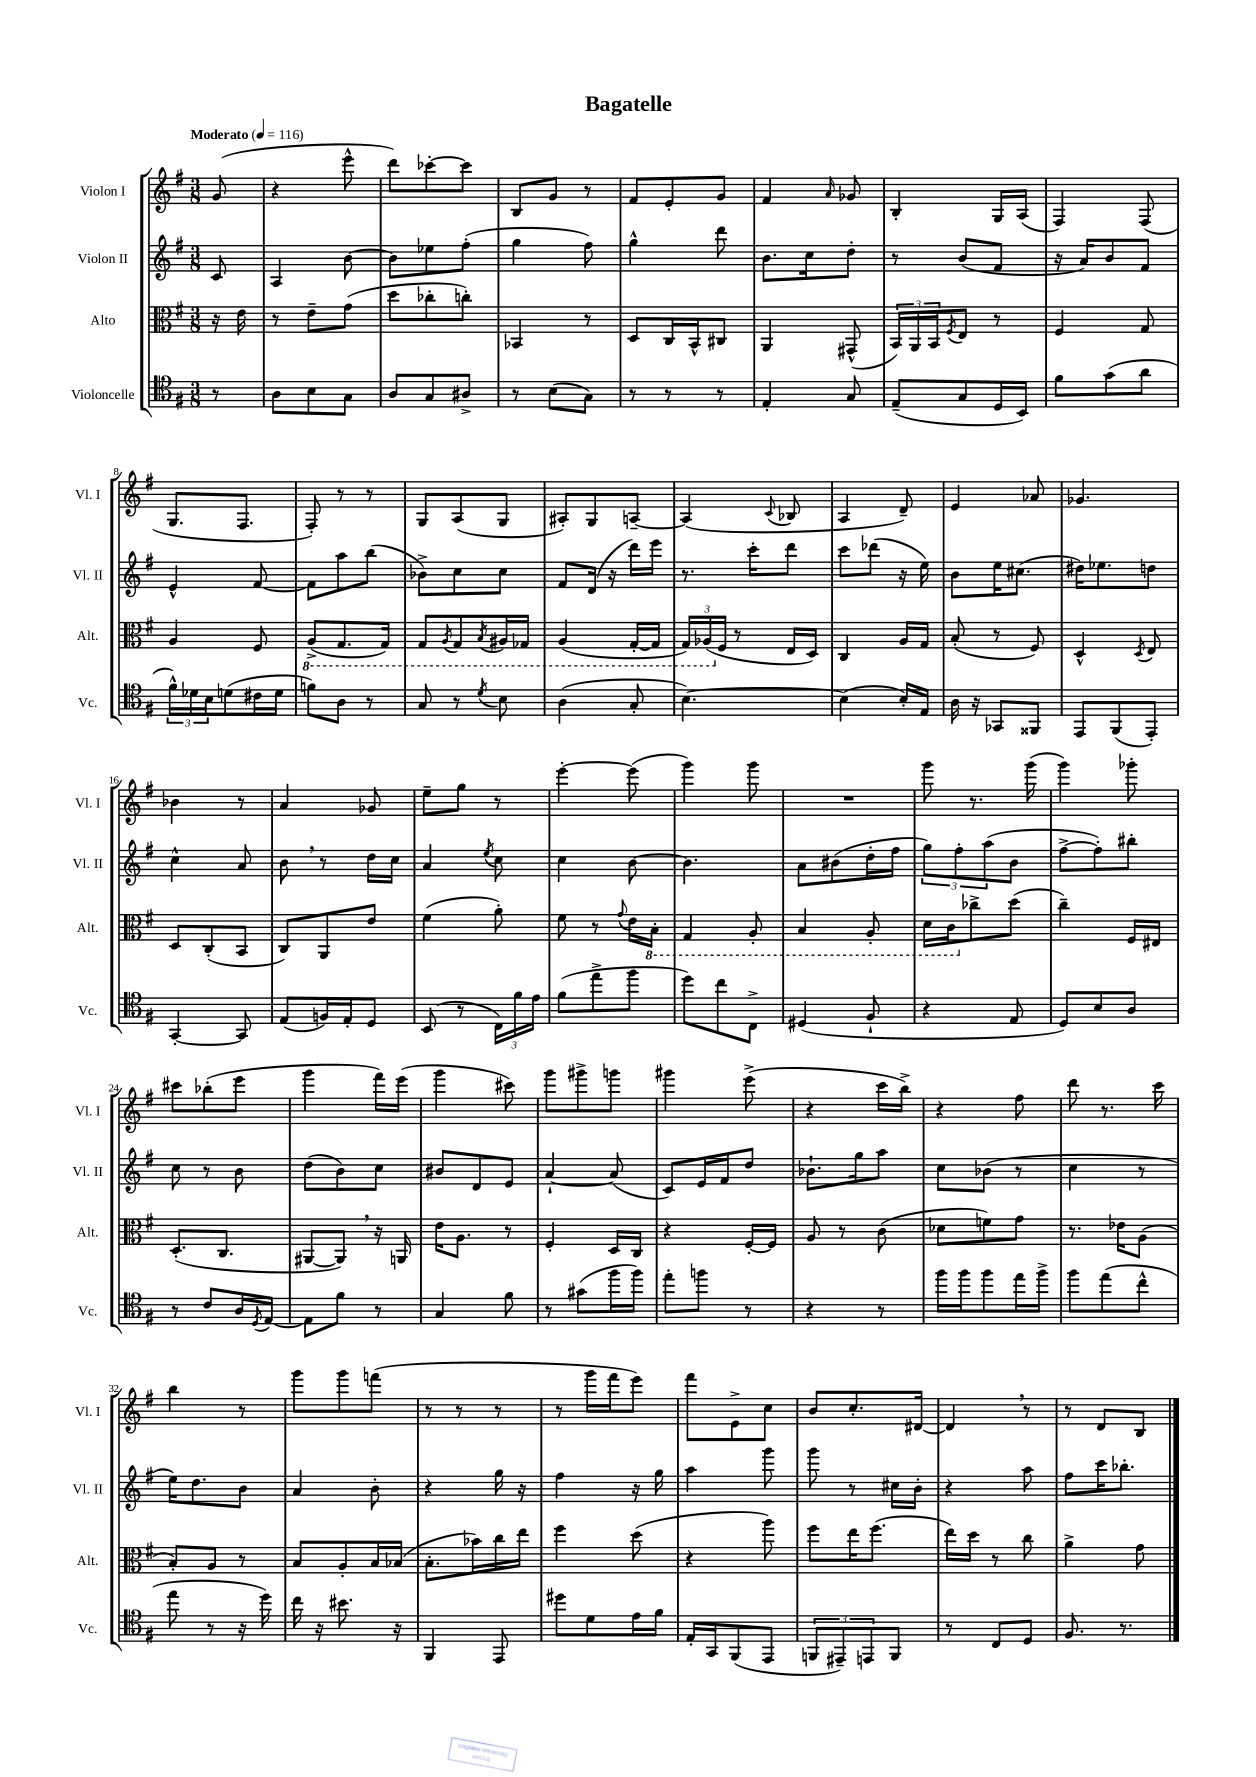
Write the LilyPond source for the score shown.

\header { title = "Bagatelle" }
<<
\new StaffGroup <<
\new Staff = "s0" \with { instrumentName = "Violon I" shortInstrumentName = "Vl. I" } {
    \clef treble \key g \major \numericTimeSignature \time 3/8 \partial 8 \tempo "Moderato" 4 = 116
    g'8( |
    r4 e'''8-^ |
    d'''8) ces'''8~-. ces'''8 |
    b8 g'8 r8 |
    fis'8 e'8-. g'8 |
    fis'4 \grace { a'16 } ges'8 |
    b4-. g16 a16( |
    fis4) fis8( |
    g8. fis8. |
    fis8-.) r8 r8 |
    g8 a8( g8 |
    ais8-.) g8 a8~-- |
    a4( \appoggiatura { c'8 } bes8 |
    a4 d'8--) |
    e'4 aes'8 |
    ges'4. |
    bes'4 r8 |
    a'4 ges'8 |
    e''8-- g''8 r8 |
    e'''4~-. e'''8( |
    g'''4) g'''8 |
    R4. |
    g'''8 r8. g'''16( |
    g'''4) ges'''8-. |
    cis'''8 bes''8-.( e'''8 |
    g'''4 fis'''16) e'''16( |
    g'''4 cis'''8) |
    g'''8 gis'''8-> g'''8 |
    gis'''4 e'''8->( |
    r4 c'''16 b''16->) |
    r4 fis''8 |
    d'''8 r8. c'''16 |
    b''4 r8 |
    g'''8 g'''8 f'''8( |
    r8 r8 r8 |
    r8 g'''16 fis'''16 e'''8) |
    fis'''8 e'8-> c''8 |
    b'8 c''8.-. dis'16~ |
    dis'4 \breathe r8 |
    r8 d'8 b8 \bar "|." |
}
\new Staff = "s1" \with { instrumentName = "Violon II" shortInstrumentName = "Vl. II" } {
    \clef treble \key g \major \numericTimeSignature \time 3/8 \partial 8
    c'8 |
    a4 b'8~ |
    b'8 ees''8 fis''8-.( |
    g''4 fis''8) |
    g''4-^ d'''8 |
    b'8. c''16 d''8-. |
    r8 b'8( fis'8 |
    r16 a'16) b'8 fis'8 |
    e'4-^ fis'8~ |
    fis'8 a''8 b''8( |
    bes'8->) c''8 c''8 |
    fis'8 d'16( r16 d'''16) e'''16 |
    r8. c'''16-. d'''8 |
    c'''8 des'''8( r16 e''16) |
    b'8 e''16 cis''8.( |
    dis''16) ees''8. d''8 |
    c''4-^ a'8 |
    b'8 \breathe r8 d''16 c''16 |
    a'4 \acciaccatura { e''8 } c''8 |
    c''4 b'8~ |
    b'4. |
    a'8 bis'8( d''16-. fis''16 |
    \tuplet 3/2 { g''8) fis''8-. a''8( } b'8 |
    fis''8~-> fis''8-.) bis''8-. |
    c''8 r8 b'8 |
    d''8( b'8) c''8 |
    bis'8 d'8 e'8 |
    a'4~-! a'8( |
    c'8) e'16 fis'16 d''8 |
    bes'8.-! g''16 a''8 |
    c''8 bes'8( r8 |
    c''4 r8 |
    e''16) d''8. b'8 |
    a'4 b'8-. |
    r4 g''16 r16 |
    fis''4 r16 g''16 |
    a''4 g'''8 |
    g'''8 r8 cis''16 b'16-. |
    r4 a''8 |
    fis''8 c'''16 bes''8.-. \bar "|." |
}
\new Staff = "s2" \with { instrumentName = "Alto" shortInstrumentName = "Alt." } {
    \clef alto \key g \major \numericTimeSignature \time 3/8 \partial 8
    r16 e'16 |
    r8 e'8-- g'8( |
    d''8 ces''8-. c''8-.) |
    bes,4 r8 |
    d8 c16 b,16-^ cis8 |
    a,4 gis,8-^( |
    \tuplet 3/2 { b,16) a,16 b,16 } \acciaccatura { fis8 } e8 r8 |
    fis4 g8 |
    a4 fis8 |
    \ottava #-1 a,8->( g,8. g,16) |
    g,8 \acciaccatura { a,8 } g,8 \acciaccatura { b,8 } ais,16 ges,16 |
    a,4( g,16~-. g,16 |
    \tuplet 3/2 { g,16) aes,16( \ottava #0 fis16 } r8 e16 d16) |
    c4 a16 g16 |
    b8-.( r8 fis8) |
    d4-^ \acciaccatura { d8 } e8 |
    d8 c8-.( b,8 |
    c8) a,8 e'8 |
    fis'4( a'8-.) |
    fis'8 r8 \appoggiatura { g'8 } e'16 \ottava #-1 b,16-. |
    g,4 a,8-. |
    b,4 a,8-. |
    d16 c16 \ottava #0 ces''8-> d''8( |
    c''4--) fis16 eis16 |
    d8.-.( c8. |
    ais,8~ ais,8) \breathe r16 a,16 |
    e'16 a8. r8 |
    fis4-. d16 c16 |
    r4 fis16~-. fis16 |
    a8 r8 c'8( |
    des'8 f'8) g'8 |
    r8. ees'16 a8( |
    b8-.) a8 r8 |
    b8 a8-. b16 bes16( |
    b8.-. bes'16) c''16 e''16 |
    fis''4 d''8( |
    r4 a''8) |
    fis''8 e''16 fis''8.( |
    e''16) d''16 r8 c''8 |
    a'4-> g'8 \bar "|." |
}
\new Staff = "s3" \with { instrumentName = "Violoncelle" shortInstrumentName = "Vc." } {
    \clef tenor \key g \major \numericTimeSignature \time 3/8 \partial 8
    r8 |
    a8 b8 g8 |
    a8 g8 ais8-> |
    r8 b8( g8) |
    r8 r8 r8 |
    e4-. g8 |
    e8--( g8 d16 b,16) |
    fis'8 g'8( a'8 |
    \tuplet 3/2 { fis'16-^) des'16 b16 } d'8( cis'16 d'16 |
    f'8) a8 r8 |
    g8 r8 \acciaccatura { d'8 } b8 |
    a4( g8-. |
    b4.~) |
    b4( b16-.) e16 |
    a16 r16 ges,8 fisis,8 |
    e,8 fis,8( e,8-.) |
    g,4~-. g,8 |
    e8( f16) e16-. d8 |
    b,8( r8 \tuplet 3/2 { c16) fis'16 e'16 } |
    fis'8( e''8-> fis''8 |
    d''8) c''8 c8-> |
    dis4( fis8-! |
    r4 e8 |
    d8) b8 a8 |
    r8 c'8 a16 \acciaccatura { d8 } e16~ |
    e8 fis'8 r8 |
    g4 fis'8 |
    r8 gis'8( fis''16 fis''16) |
    e''8-. f''8 r8 |
    r4 r8 |
    fis''16 fis''16 fis''8 e''16 fis''16-> |
    fis''8 e''8( c''8-^ |
    e''8 r8 r16 d''16) |
    c''16 r16 bis'8. r16 |
    fis,4 e,8 |
    dis''8 d'8 e'16 fis'16 |
    e16-. g,16 fis,8( e,8 |
    \tuplet 3/2 { f,8 eis,8--) e,8 } f,8 |
    r8 c8 d8 |
    fis8. r8. \bar "|." |
}
>>
>>
